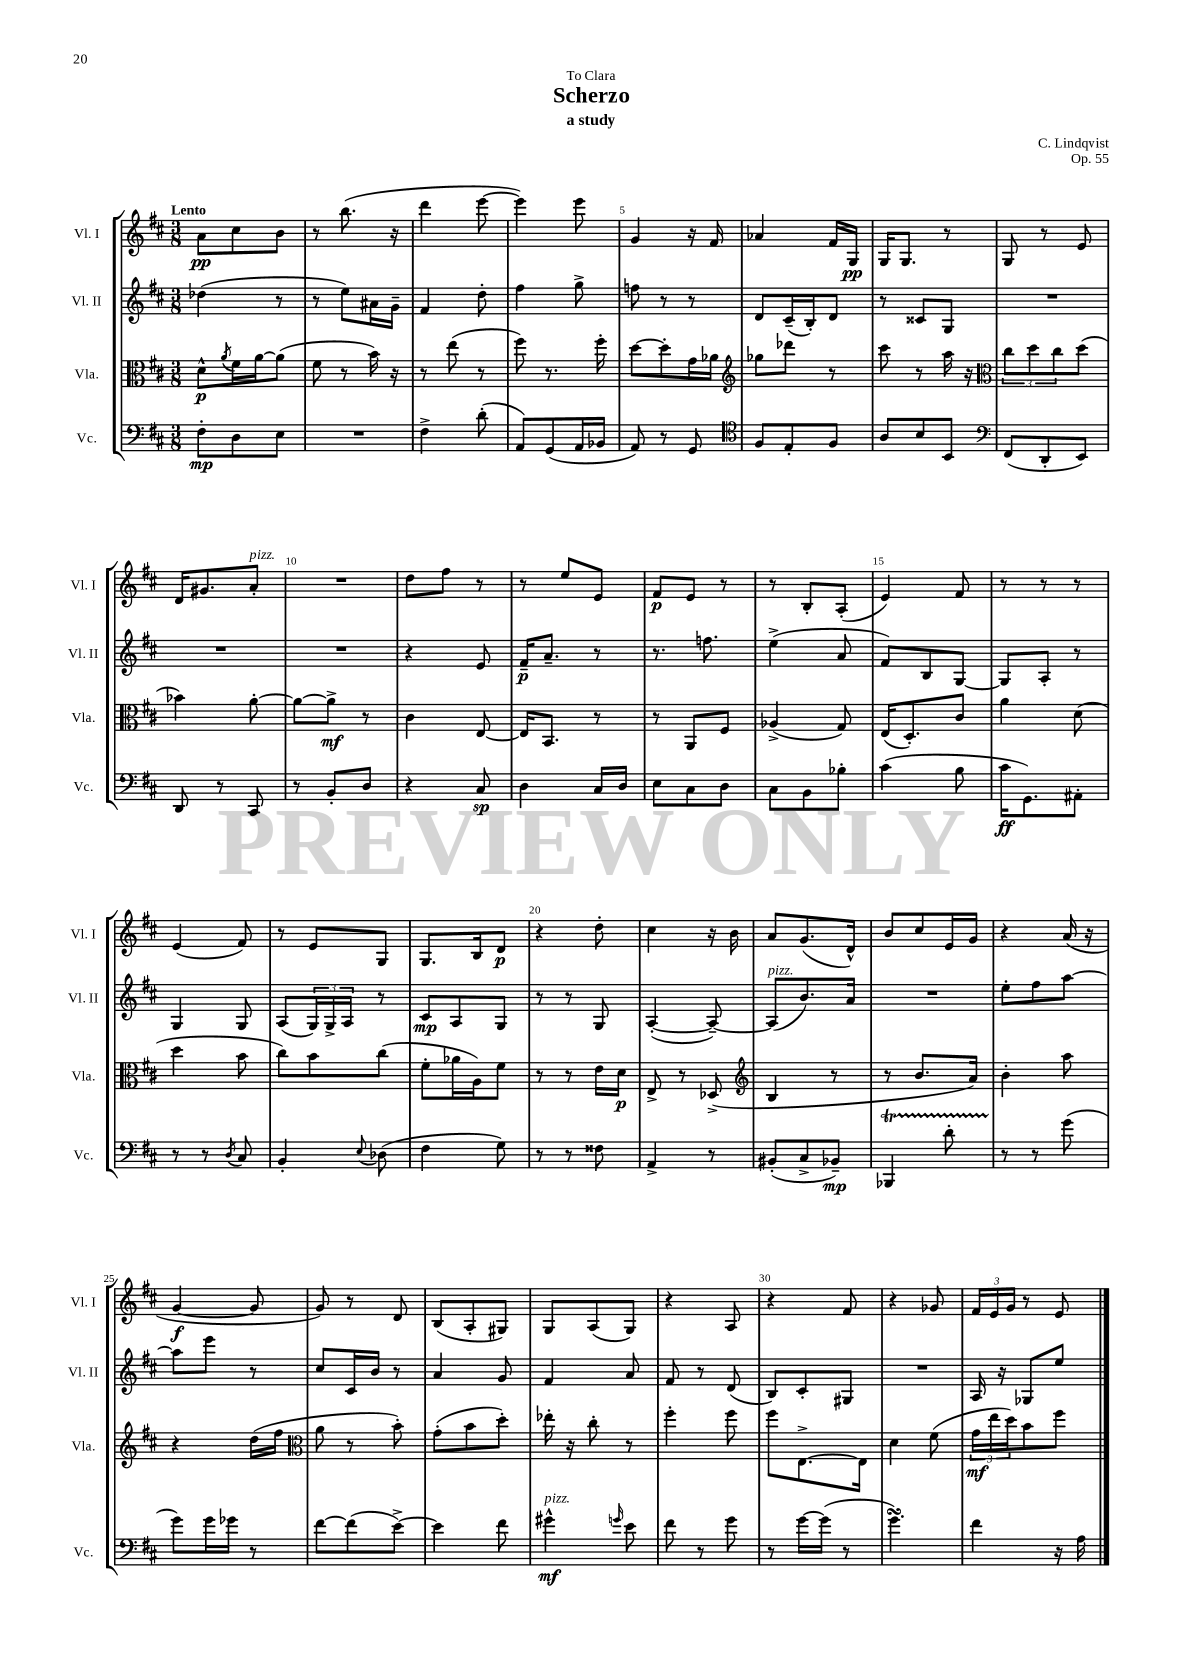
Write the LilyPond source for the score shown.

\header { title = "Scherzo" composer = "C. Lindqvist" subtitle = "a study" dedication = "To Clara" opus = "Op. 55" }
<<
\new StaffGroup <<
\new Staff = "s0" \with { instrumentName = "Vl. I" shortInstrumentName = "Vl. I" } {
    \clef treble \key d \major \numericTimeSignature \time 3/8 \tempo "Lento"
    a'8\pp cis''8 b'8 |
    r8 b''8.( r16 |
    d'''4 e'''8~ |
    e'''4) e'''8 |
    g'4 r16 fis'16 |
    aes'4 fis'16 g16\pp |
    g16 g8. r8 |
    g8 r8 e'8 |
    d'16 gis'8. a'8-.^\markup { \italic "pizz." } |
    R4. |
    d''8 fis''8 r8 |
    r8 e''8 e'8 |
    fis'8\p e'8 r8 |
    r8 b8-. a8-.( |
    e'4) fis'8 |
    r8 r8 r8 |
    e'4( fis'8) |
    r8 e'8 g8 |
    g8. b16 d'8\p |
    r4 d''8-. |
    cis''4 r16 b'16 |
    a'8 g'8.( d'16-^) |
    b'8 cis''8 e'16 g'16 |
    r4 a'16( r16 |
    g'4~\f g'8 |
    g'8) r8 d'8 |
    b8( a8-. gis8) |
    g8 a8( g8) |
    r4 a8 |
    r4 fis'8 |
    r4 ges'8 |
    \tuplet 3/2 { fis'16 e'16 g'16 } r8 e'8 \bar "|." |
}
\new Staff = "s1" \with { instrumentName = "Vl. II" shortInstrumentName = "Vl. II" } {
    \clef treble \key d \major \numericTimeSignature \time 3/8
    des''4( r8 |
    r8 e''8) ais'16 g'16-- |
    fis'4 d''8-. |
    fis''4 g''8-> |
    f''8 r8 r8 |
    d'8 cis'16--( b16-.) d'8 |
    r8 cisis'8 g8 |
    R4. |
    R4. |
    R4. |
    r4 e'8 |
    fis'16--\p a'8.-- r8 |
    r8. f''8. |
    e''4->( a'8 |
    fis'8) b8 g8~ |
    g8 a8-. r8 |
    g4 g8 |
    a8( \tuplet 3/2 { g16) g16-> a16 } r8 |
    cis'8\mp a8 g8 |
    r8 r8 g8 |
    a4~-.( a8~--) |
    a8^\markup { \italic "pizz." }( b'8.) a'16 |
    R4. |
    e''8-. fis''8 a''8~ |
    a''8 e'''8 r8 |
    cis''8 cis'16 b'16 r8 |
    a'4 g'8 |
    fis'4 a'8 |
    fis'8 r8 d'8( |
    b8) cis'8-. gis8 |
    R4. |
    a16 r16 ges8 e''8 \bar "|." |
}
\new Staff = "s2" \with { instrumentName = "Vla." shortInstrumentName = "Vla." } {
    \clef alto \key d \major \numericTimeSignature \time 3/8
    d'8-^\p \acciaccatura { a'8 } fis'16 a'16~ a'8( |
    fis'8 r8 b'16) r16 |
    r8 e''8( r8 |
    fis''8) r8. fis''16-. |
    d''8~ d''8-. g'16 aes'16 |
    \clef treble ges''8 des'''8 r8 |
    cis'''8 r8 a''16 r16 |
    \clef alto \tuplet 3/2 { cis''8 d''8 cis''8 } d''8( |
    bes'4) a'8~-. |
    a'8~ a'8->\mf r8 |
    cis'4 e8~ |
    e16 b,8. r8 |
    r8 a,8 fis8 |
    aes4->( g8) |
    e16( d8.-.) cis'8 |
    a'4 d'8( |
    d''4 b'8 |
    cis''8) b'8 cis''8( |
    fis'8-. aes'16 a16) fis'8 |
    r8 r8 e'16 d'16\p |
    e8-> r8 des8->( |
    \clef treble b4 r8 |
    r8 b'8. a'16) |
    b'4-. a''8 |
    r4 d''16( fis''16 |
    \clef alto a'8 r8 b'8-.) |
    g'8-.( b'8 d''8-.) |
    ees''16-. r16 cis''8-. r8 |
    fis''4-. fis''8 |
    fis''8 e8.~-> e16 |
    d'4 fis'8( |
    \tuplet 3/2 { g'16\mf e''16 d''16) } b'8 fis''8 \bar "|." |
}
\new Staff = "s3" \with { instrumentName = "Vc." shortInstrumentName = "Vc." } {
    \clef bass \key d \major \numericTimeSignature \time 3/8
    fis8-.\mp d8 e8 |
    R4. |
    fis4-> d'8-.( |
    a,8) g,8( a,16 bes,16 |
    a,8) r8 g,8 |
    \clef tenor fis8 e8-. fis8 |
    a8 b8 b,8 |
    \clef bass fis,8( d,8-. e,8) |
    d,8 r8 cis,8 |
    r8 b,8-. d8 |
    r4 cis8\sp |
    d4 cis16 d16 |
    e8 cis8 d8 |
    cis8 b,8 bes8-. |
    cis'4( b8 |
    cis'16\ff g,8.) ais,8-. |
    r8 r8 \acciaccatura { d8 } cis8 |
    b,4-. \appoggiatura { e8 } des8( |
    fis4 g8) |
    r8 r8 fisis8 |
    a,4-> r8 |
    bis,8-.( cis8-> bes,8--\mp) |
    bes,,4\startTrillSpan d'8-. |
    r8\stopTrillSpan r8 g'8( |
    g'8) g'16 ges'16 r8 |
    fis'8~ fis'8( e'8~->) |
    e'4 fis'8 |
    gis'4-^\mf^\markup { \italic "pizz." } \grace { g'16 } e'8 |
    fis'8 r8 g'8 |
    r8 g'16~ g'16( r8 |
    g'4.\turn) |
    fis'4 r16 a16 \bar "|." |
}
>>
>>
\layout { \context { \Score \override BarNumber.break-visibility = ##(#f #t #t) barNumberVisibility = #(every-nth-bar-number-visible 5) } }
